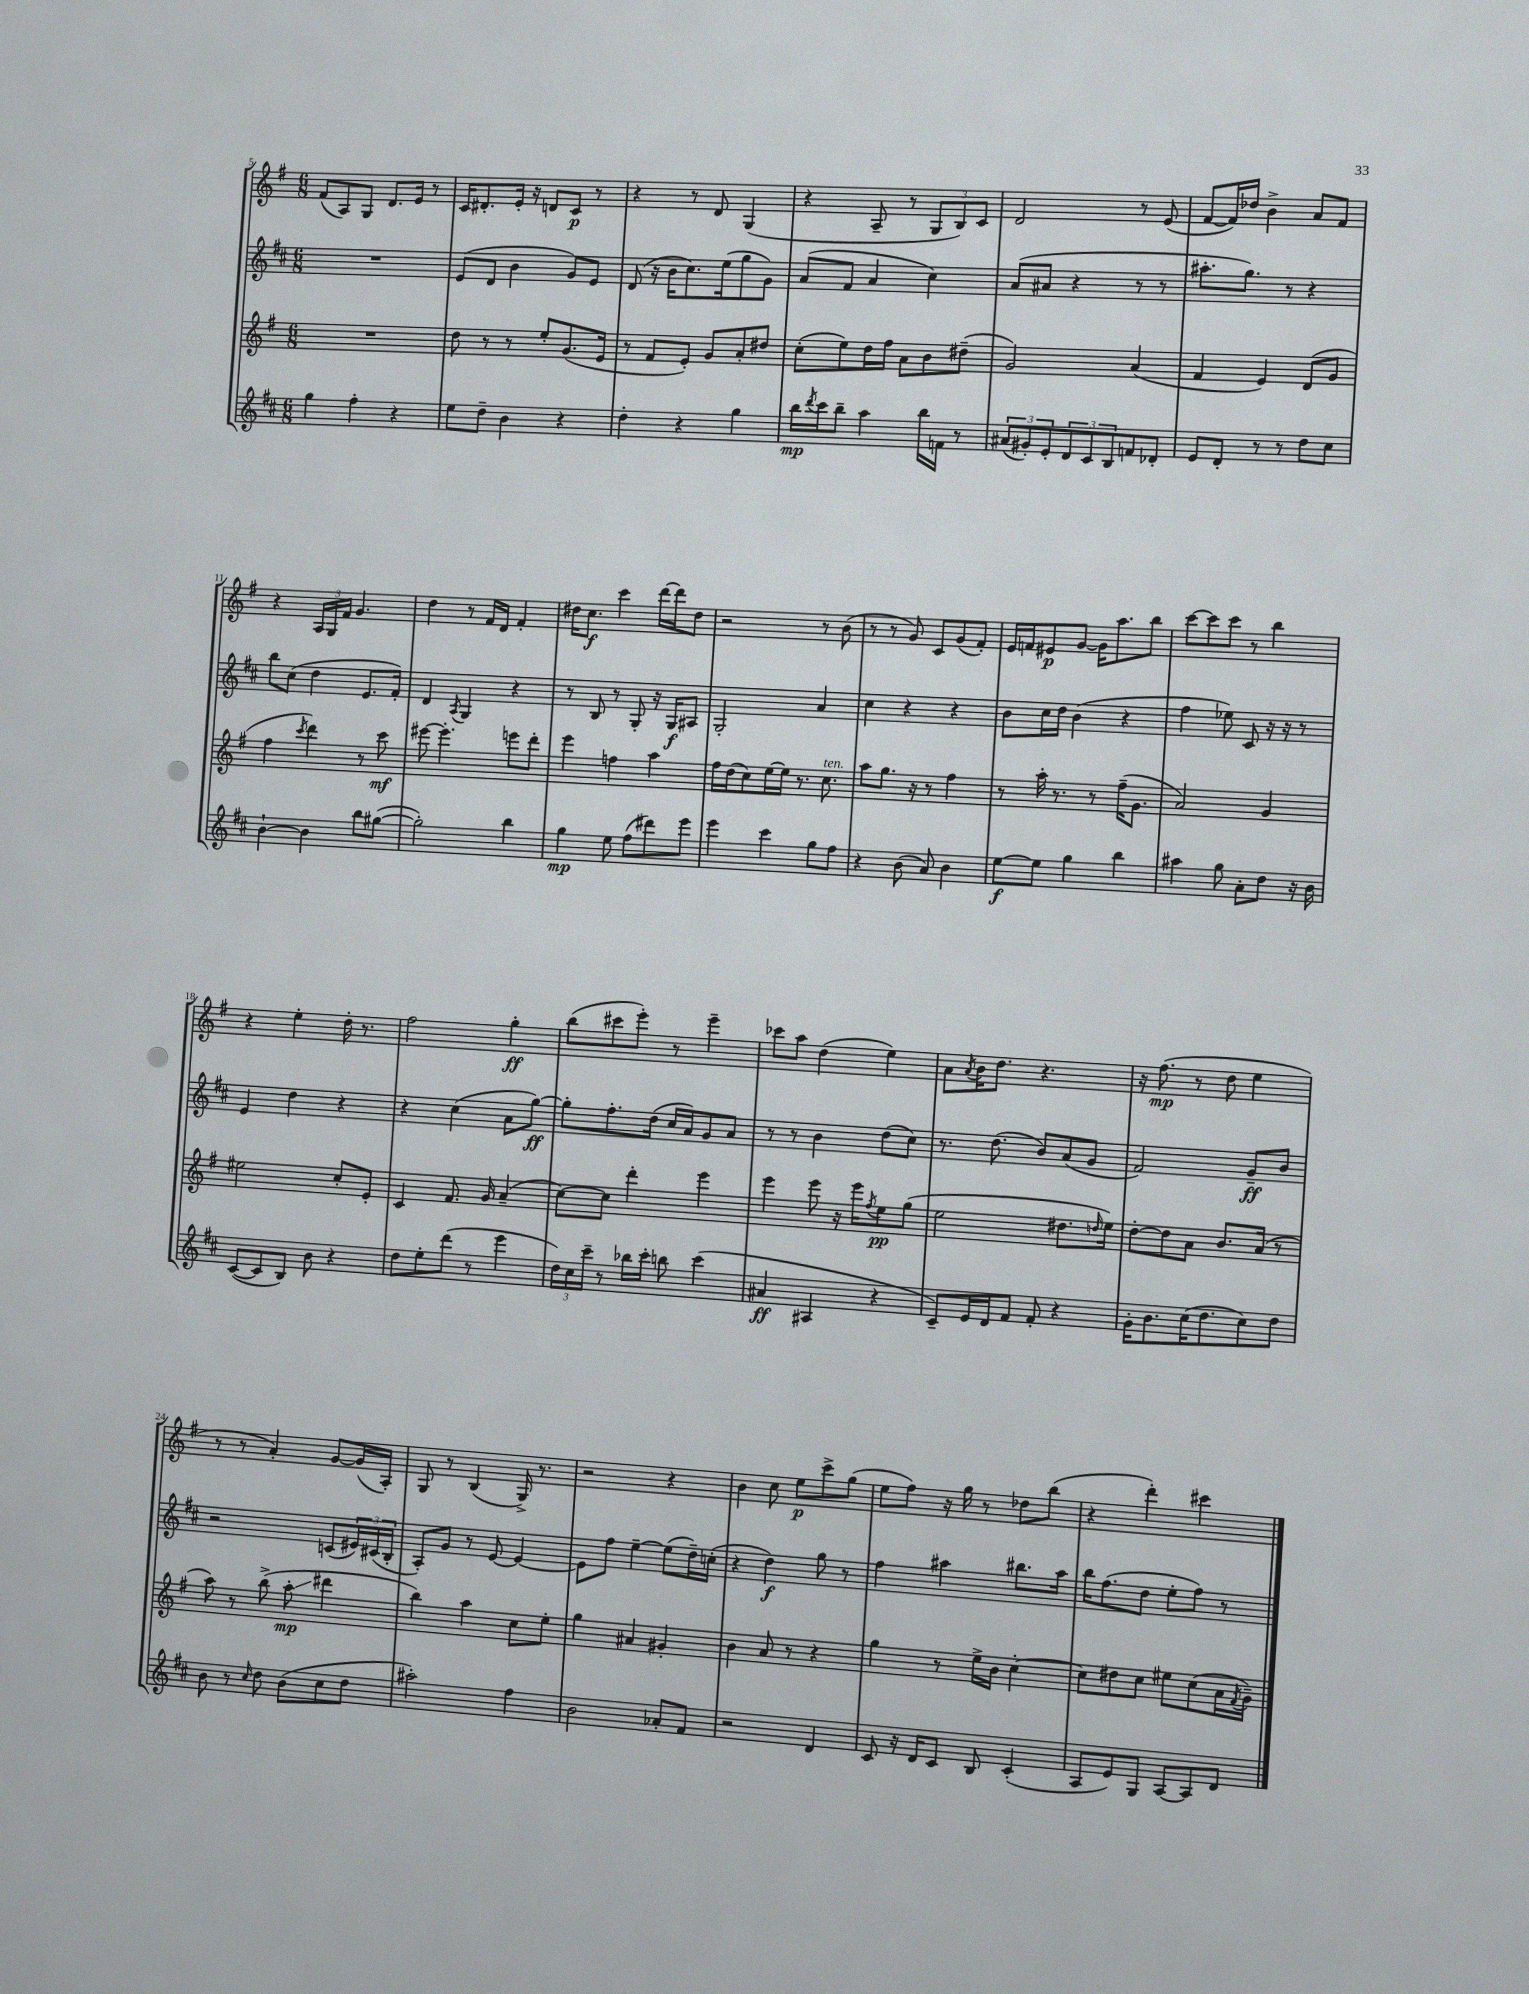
<<
\new StaffGroup <<
\new Staff = "s0" {
    \clef treble \key g \major \numericTimeSignature \time 6/8
    fis'8( a8) g8 d'8. e'16 r8 |
    c'16 dis'8.-. e'16-. r16 d'8 c'8\p r8 |
    r4 r8 d'8 g4( |
    r4 a8-- r8 \tuplet 3/2 { g8 b8) c'8 } |
    d'2 r8 e'8( |
    fis'8~ fis'16) des''16 b'4-> a'8 fis'8 |
    r4 \tuplet 3/2 { a16 g16 fis'16 } g'4. |
    d''4 r8 fis'16 d'16 fis'4-. |
    dis''16 c''8.\f c'''4 d'''16~ d'''16 dis''8 |
    r2 r8 b'8( |
    r8 r8 g'8) c'8 g'8( fis'8-.) |
    e'16 f'16 eis'8\p g'8~ g'16 a''8. b''8 |
    c'''8~ c'''8 c'''8 r8 b''4 |
    r4 e''4-. d''16-. r8. |
    fis''2 g''4-.\ff |
    b''8( cis'''8 e'''8-.) r8 e'''4-- |
    ces'''8 a''8 d''4( e''4) |
    a'8 \acciaccatura { a'8 } b'16 d''8. r4. |
    r16 fis''8.\mp( r8 d''8 e''4 |
    r8 r8 a'4-.) g'8~ g'16( a16-.) |
    g8 r8 b4( g16->) r8. |
    r2 r4 |
    b'4 c''8 e''8\p c'''8-> g''8( |
    e''8 fis''8) r16 g''16 r8 des''8 b''8( |
    r4 d'''4-.) cis'''4 \bar "|." |
}
\new Staff = "s1" {
    \clef treble \key d \major \numericTimeSignature \time 6/8
    R2. |
    e'8( d'8 b'4 g'8) e'8 |
    d'8( r16 b'16 cis''8.) e''16( g''8 g'8) |
    a'8( fis'8 a'4 cis''4) |
    a'8( ais'8 r4 r8 r8 |
    ais''8.-. g''8.) r8 r4 |
    b''8 cis''8( d''4 e'8. fis'16-.) |
    d'4 \acciaccatura { a8 } g4 r4 |
    r8 b8 r8 g8-. r16 g16\f ais8 |
    g2-. a'4 |
    cis''4 r4 r4 |
    b'8 cis''16 d''16 b'4( r4 |
    fis''4 ees''8) cis'8 r16 r16 r8 |
    e'4 d''4 r4 |
    r4 cis''4( a'8 g''8~\ff) |
    g''8-. fis''8.-. d''16( cis''16 a'16) g'8 a'8 |
    r8 r8 b'4 d''8( cis''8) |
    r8. d''8.( b'8) a'8( g'8 |
    fis'2) g'8--\ff b'8 |
    r2 c'8( \tuplet 3/2 { eis'16) cis'16( b16-. } |
    a8-.) g'8 r8 e'8~ e'4~ |
    e'8 fis''8 e''4~-- e''8( d''16--) c''16-.( |
    r4 d''4\f) g''8 r8 |
    fis''4 ais''4 bis''8. ais''16 |
    b''16 fis''8.( d''8 e''8-. fis''8) r8 \bar "|." |
}
\new Staff = "s2" {
    \clef treble \key g \major \numericTimeSignature \time 6/8
    R2. |
    d''8 r8 r8 e''8-. g'8.( e'16 |
    r8 fis'8 e'8-.) g'8 a'8-. dis''8 |
    c''8-.( e''8) d''16 fis''16 a'8 b'8 dis''8--( |
    g'2) a'4( |
    fis'4 e'4) d'8( g'8 |
    fis''4 \acciaccatura { c'''8 } d'''4) r8 c'''8\mf |
    eis'''8~ eis'''4.-. e'''8 d'''8-. |
    e'''4 f''4 a''4 |
    fis''16 d''16( c''8) e''16~ e''16 r8. c''8.^\markup { \italic "ten." } |
    a''8 g''8. r16 r8 fis''4 |
    r8 a''16-. r8. r8 fis''16--( g'8. |
    a'2) g'4 |
    eis''2 c''8-. e'8-. |
    c'4 fis'8. g'16 a'4--( |
    c''8~) c''8 d'''4-. e'''4 |
    e'''4 e'''8 r16 e'''16 \acciaccatura { fis''8 } e''8\pp g''8( |
    e''2 dis''8. \grace { d''16 } e''16) |
    d''8~-. d''8 a'8 b'8. a'16( r8 |
    a''8) r8 b''8->( a''8-.\glissando\mp dis'''4 |
    b''4) a''4 c''8 e''8-. |
    g''4 ais'4 gis'4-. |
    b'4 a'8 r8 r4 |
    g''4 r8 e''16-> b'16 c''4~-. |
    c''8 dis''8 c''8 eis''8 c''8( a'16 \acciaccatura { fis'8 } g'16--) \bar "|." |
}
\new Staff = "s3" {
    \clef treble \key d \major \numericTimeSignature \time 6/8
    g''4 fis''4-. r4 |
    e''8 d''8-- b'4 r4 |
    d''4-. r4 g''4 |
    b''16\mp \acciaccatura { d'''8 } cis'''16 b''8-- a''4 b''16 f'16 r8 |
    \tuplet 3/2 { ais'8( gis'8-.) e'8-. } \tuplet 3/2 { d'8 cis'8 b8 } f'8 des'8-. |
    e'8 d'8-. r8 r8 d''8 cis''8 |
    b'4~-! b'4 b''8 gis''8~( |
    gis''2-.) b''4 |
    g''4\mp e''8 fis''8( dis'''8) e'''8 |
    e'''4 cis'''4 g''8 fis''8 |
    r4 b'8( a'8) b'4 |
    e''8~\f e''8 g''4 b''4 |
    ais''4 g''8 a'8-. d''8 r16 b'16 |
    cis'8~( cis'8 b8) b'8 r4 |
    d''8 e''8-. d'''8( r8 e'''4 |
    \tuplet 3/2 { d''16) cis''16 cis'''16-- } r8 bes''16 cis'''16-. b''8 cis'''4( |
    ais'4\ff ais4 r4 |
    cis'8--) e'16 d'16 fis'8 fis'8-. r4 |
    g'16-. b'8. cis''16( d''8. cis''8) d''8 |
    b'8 r8 \grace { cis''16 } d''8 b'8( cis''8 d''8 |
    ais''2-.) fis''4 |
    b'2 aes'8-. fis'8 |
    r2 d'4 |
    cis'8 r16 d'16 cis'8 b8 cis'4-.( |
    a8 e'8) g8 a8~ a8 d'8 \bar "|." |
}
>>
>>
\layout { \context { \Score currentBarNumber = #5 } }
